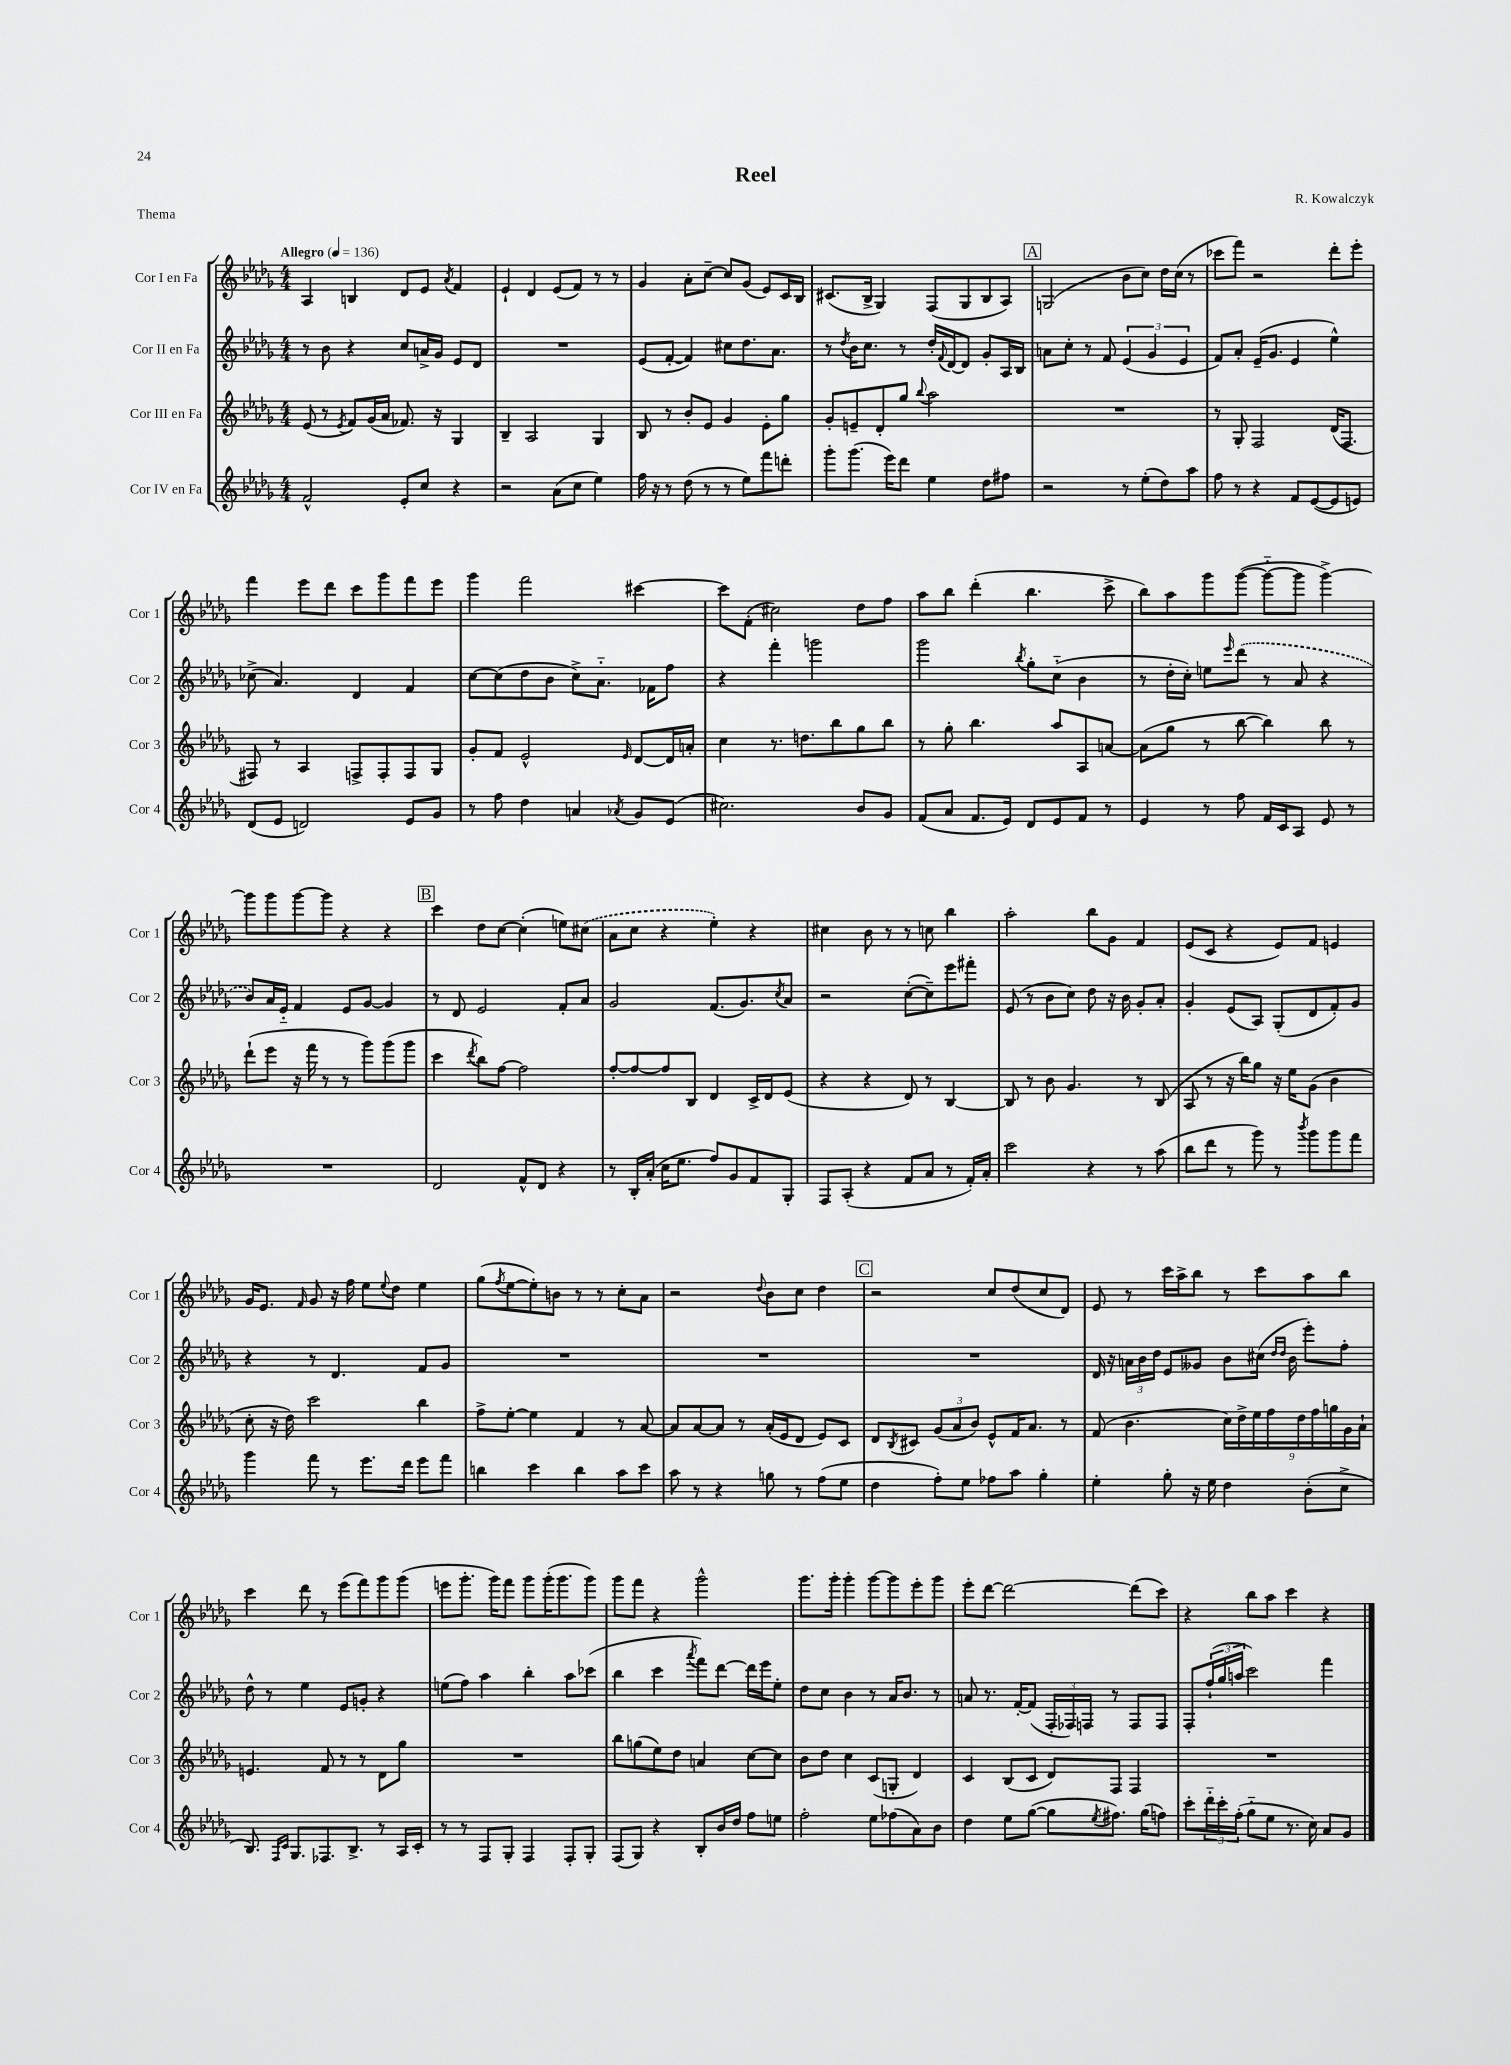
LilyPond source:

\header { title = "Reel" composer = "R. Kowalczyk" piece = "Thema" }
<<
\new StaffGroup <<
\new Staff = "s0" \with { instrumentName = "Cor I en Fa" shortInstrumentName = "Cor 1" } {
    \clef treble \key des \major \numericTimeSignature \time 4/4 \tempo "Allegro" 4 = 136
    aes4 b4 des'8 ees'8 \acciaccatura { aes'8 } f'4 |
    ees'4-! des'4 ees'8( f'8) r8 r8 |
    ges'4 aes'8-. c''8~-- c''8 ges'8( ees'8) c'16 bes16 |
    cis'8.( bes16-> ges4) f8( ges8 bes8 aes8) |
    \mark \markup { \box "A" } g2( bes'8 c''8) des''16 c''16( r8 |
    ces'''8 f'''8) r2 des'''8-. ees'''8-. |
    f'''4 ees'''8 des'''8 c'''8 ges'''8 f'''8 ees'''8 |
    ges'''4 f'''2 cis'''4~ |
    cis'''8 f'8-.( cis''2) des''8 f''8 |
    aes''8 bes''8 des'''4-.( bes''4. c'''8-> |
    bes''8) aes''8 ges'''8 ges'''8~( ges'''8~-_ ges'''8 ges'''4~->) |
    ges'''8 ges'''8 ges'''8~ ges'''8 r4 r4 |
    \mark \markup { \box "B" } c'''4 des''8 c''8~ c''4-.( e''8) \once \slurDashed cis''8( |
    aes'8 c''8 r4 ees''4-.) r4 |
    cis''4 bes'8 r8 r8 c''8 bes''4 |
    aes''2-. bes''8 ges'8 f'4 |
    ees'8( c'8 r4 ees'8) f'8 e'4 |
    ges'16 ees'8. \grace { f'16 } ges'8 r16 f''16 ees''8 \appoggiatura { ees''8 } des''8 ees''4 |
    ges''8( \acciaccatura { f''8 } ees''8~ ees''8-.) b'8 r8 r8 c''8-. aes'8 |
    r2 \appoggiatura { des''8 } bes'8 c''8 des''4 |
    \mark \markup { \box "C" } r2 c''8 des''8( c''8 des'8) |
    ees'8 r8 c'''16 aes''16-> bes''8 r8 c'''8 aes''8 bes''8 |
    c'''4 des'''8 r8 ees'''8( f'''8) ges'''8 ges'''8( |
    e'''8 ges'''8.-. ges'''16) f'''8 ges'''8 ges'''16-.( ges'''8. ges'''8) |
    ges'''8 f'''8 r4 ges'''2-^ |
    ges'''8. ges'''16-. ges'''4-. ges'''8~ ges'''8 ees'''8-. ges'''8 |
    ees'''8-. des'''8~ des'''2~ des'''8( c'''8) |
    r4 bes''8 aes''8 c'''4 r4 \bar "|." |
}
\new Staff = "s1" \with { instrumentName = "Cor II en Fa" shortInstrumentName = "Cor 2" } {
    \clef treble \key des \major \numericTimeSignature \time 4/4
    r8 bes'8 r4 c''8 a'16-> ges'16 ees'8 des'8 |
    R1 |
    ees'8( f'8~-. f'4) cis''8 des''8. aes'8. |
    r8 \acciaccatura { des''8 } bes'16 c''8. r8 des''16-. \appoggiatura { f'8 } des'16~ des'8 ges'8-. aes16 bes16 |
    \mark \markup { \box "A" } a'8 c''8-. r8 f'8 \tuplet 3/2 { ees'4( ges'4 ees'4 } |
    f'8) aes'8-. ees'16--( ges'8. ees'4 ees''4-^) |
    ces''8->( aes'4.) des'4 f'4 |
    c''8~ c''8( des''8 bes'8 c''8->) aes'8.-_ fes'16 f''8 |
    r4 f'''4-. g'''2 |
    ges'''2 \acciaccatura { bes''8 } ges''8-. c''8-_( bes'4 |
    r8 des''16-. c''16-.) e''8 \grace { ees'''16 } \once \slurDashed des'''8( r8 aes'8 r4 |
    bes'8) aes'16 ees'16-_ f'4 ees'8 ges'8~ ges'4 |
    \mark \markup { \box "B" } r8 des'8 ees'2 f'8-. aes'8 |
    ges'2 f'8.( ges'8.) \acciaccatura { c''8 } aes'8 |
    r2 c''8~-.( c''8--) ees'''8 fis'''8-. |
    ees'8( r8 bes'8 c''8) des''8 r16 bes'16 ges'8-. aes'8-. |
    ges'4-. ees'8( aes8) ges8-.( des'8 f'8-.) ges'8 |
    r4 r8 des'4. f'8 ges'8 |
    R1 |
    R1 |
    \mark \markup { \box "C" } R1 |
    des'16 r16 \tuplet 3/2 { a'16 bes'16 des''16 } ees'8 geses'8 bes'8 cis''16( \grace { des''16 des''16 } bes'16 ees'''8-.) f''8-. |
    des''8-^ r8 ees''4 ees'8 g'8-. r4 |
    e''8( f''8) aes''4 bes''4-. aes''8 ces'''8( |
    bes''4 c'''4 \acciaccatura { aes'''8 } f'''8) des'''8~ des'''16 ees'''16 ees''8-. |
    des''8 c''8 bes'4 r8 aes'16 bes'8. r8 |
    a'8 r8. f'16~-. f'8( \tuplet 3/2 { f16-. fes16) f16 } r8 f8 f8 |
    f8-. \tuplet 3/2 { f''16-!( ges''16 a''16 } c'''2) f'''4 \bar "|." |
}
\new Staff = "s2" \with { instrumentName = "Cor III en Fa" shortInstrumentName = "Cor 3" } {
    \clef treble \key des \major \numericTimeSignature \time 4/4
    ees'8( r8 \acciaccatura { ees'8 } f'8) ges'16( aes'16 fes'8.) r16 ges4 |
    bes4-- aes2 ges4 |
    bes8 r8 bes'8-. ees'8 ges'4 ees'8-. ges''8 |
    ges'8-. e'8-- des'8-. ges''8 \appoggiatura { bes''8 } aes''2 |
    \mark \markup { \box "A" } R1 |
    r8 ges8-. f2 des'16( f8. |
    fis8) r8 aes4 f8-> f8-. f8 ges8 |
    ges'8-. f'8 ees'2-^ \grace { ees'16 } des'8~ des'16 a'16-. |
    c''4 r8. d''8. bes''8 ges''8 bes''8 |
    r8 ges''8-. bes''4. aes''8 aes8 a'8~ |
    a'8( ges''8 r8 bes''8~ bes''4) bes''8 r8 |
    des'''8-!( ees'''8 r16 f'''16 r8 r8 ges'''8) ges'''8( ges'''8 |
    \mark \markup { \box "B" } c'''4 \acciaccatura { des'''8 } bes''8) f''8~ f''2 |
    f''8~-. f''8~ f''8 bes8 des'4 c'16-> des'16 ees'8( |
    r4 r4 des'8) r8 bes4~ |
    bes8 r8 bes'8 ges'4. r8 bes8( |
    aes8 r8 r16 bes''16) ges''8 r16 ees''16 ges'8( bes'4 |
    c''8-. r16 des''16) c'''2 bes''4 |
    f''8-> ees''8~-. ees''4 f'4 r8 aes'8~ |
    aes'8 aes'8~ aes'8 r8 aes'16-.( ees'16 des'8 ees'8) c'8 |
    \mark \markup { \box "C" } des'8 \acciaccatura { bes8 } cis'8 \tuplet 3/2 { ges'8( aes'8 bes'8) } ees'8-^ f'16 aes'8. r8 |
    f'8( bes'4. \tuplet 9/8 { c''16) des''16-> ees''16 f''16 des''16 f''16 g''16 ges'16 aes'16-! } |
    e'4. f'8 r8 r8 des'8 ges''8 |
    R1 |
    bes''8 g''8( ees''8) des''8 a'4 c''8~ c''8 |
    bes'8 des''8 c''4 c'8( g8-. des'4) |
    c'4 bes8( c'8 des'8) f8 f4 |
    R1 \bar "|." |
}
\new Staff = "s3" \with { instrumentName = "Cor IV en Fa" shortInstrumentName = "Cor 4" } {
    \clef treble \key des \major \numericTimeSignature \time 4/4
    f'2-^ ees'8-. c''8 r4 |
    r2 aes'8( c''8 ees''4) |
    f''16 r16 r8 des''8( r8 r8 ees''8) f'''8 d'''8-. |
    ges'''8-. ges'''8.( ees'''16) des'''8 ees''4 des''8 fis''8 |
    \mark \markup { \box "A" } r2 r8 ees''8-.( des''8) aes''8 |
    f''8 r8 r4 f'8 ees'8~( ees'8 e'8) |
    des'8( ees'8 d'2) ees'8 ges'8 |
    r8 f''8 des''4 a'4 \acciaccatura { aes'8 } ges'8 ees'8( |
    cis''2.) bes'8 ges'8 |
    f'8( aes'8 f'8. ees'16) des'8 ees'8 f'8 r8 |
    ees'4 r8 f''8 f'16 c'16 aes8 ees'8 r8 |
    R1 |
    \mark \markup { \box "B" } des'2 f'8-^ des'8 r4 |
    r8 bes16-. aes'16-.( c''16 ees''8. f''8) ges'8 f'8 ges8-. |
    f8 aes8-.( r4 f'8 aes'8 r8 f'16-.) aes'16-. |
    c'''2 r4 r8 aes''8( |
    bes''8 des'''8 r8 ges'''8) r8 \acciaccatura { bes'''8 } ges'''8 ges'''8 f'''8 |
    ges'''4 f'''8 r8 ees'''8. des'''16 ees'''8 f'''8 |
    b''4 c'''4 b''4 aes''8 c'''8 |
    aes''8 r8 r4 g''8 r8 f''8( ees''8 |
    \mark \markup { \box "C" } des''4 f''8-.) ees''8 fes''8 aes''8 ges''4-. |
    ees''4-. ges''8-. r16 ees''16 des''4 bes'8-.( c''8-> |
    bes8.) \grace { f16 c'16 } ges8. fes8. bes8.-> r8 aes16 c'16-. |
    r8 r8 f8 ges8-. f4 f8-. ges8-. |
    f8( ges8) r4 bes8-. bes'16 des''16 f''8 e''8 |
    f''2-. ees''8 fes''8( aes'8) bes'8 |
    des''4 ees''8 ges''8~( ges''8 \acciaccatura { ees''8 } fis''8.) ges''16( f''8) |
    c'''8-. \tuplet 3/2 { des'''16-_ c'''16-. f''16-.( } ges''8-_ ees''8 r8. c''16) aes'8 ges'8 \bar "|." |
}
>>
>>
\layout { \context { \Score \remove "Bar_number_engraver" } }
